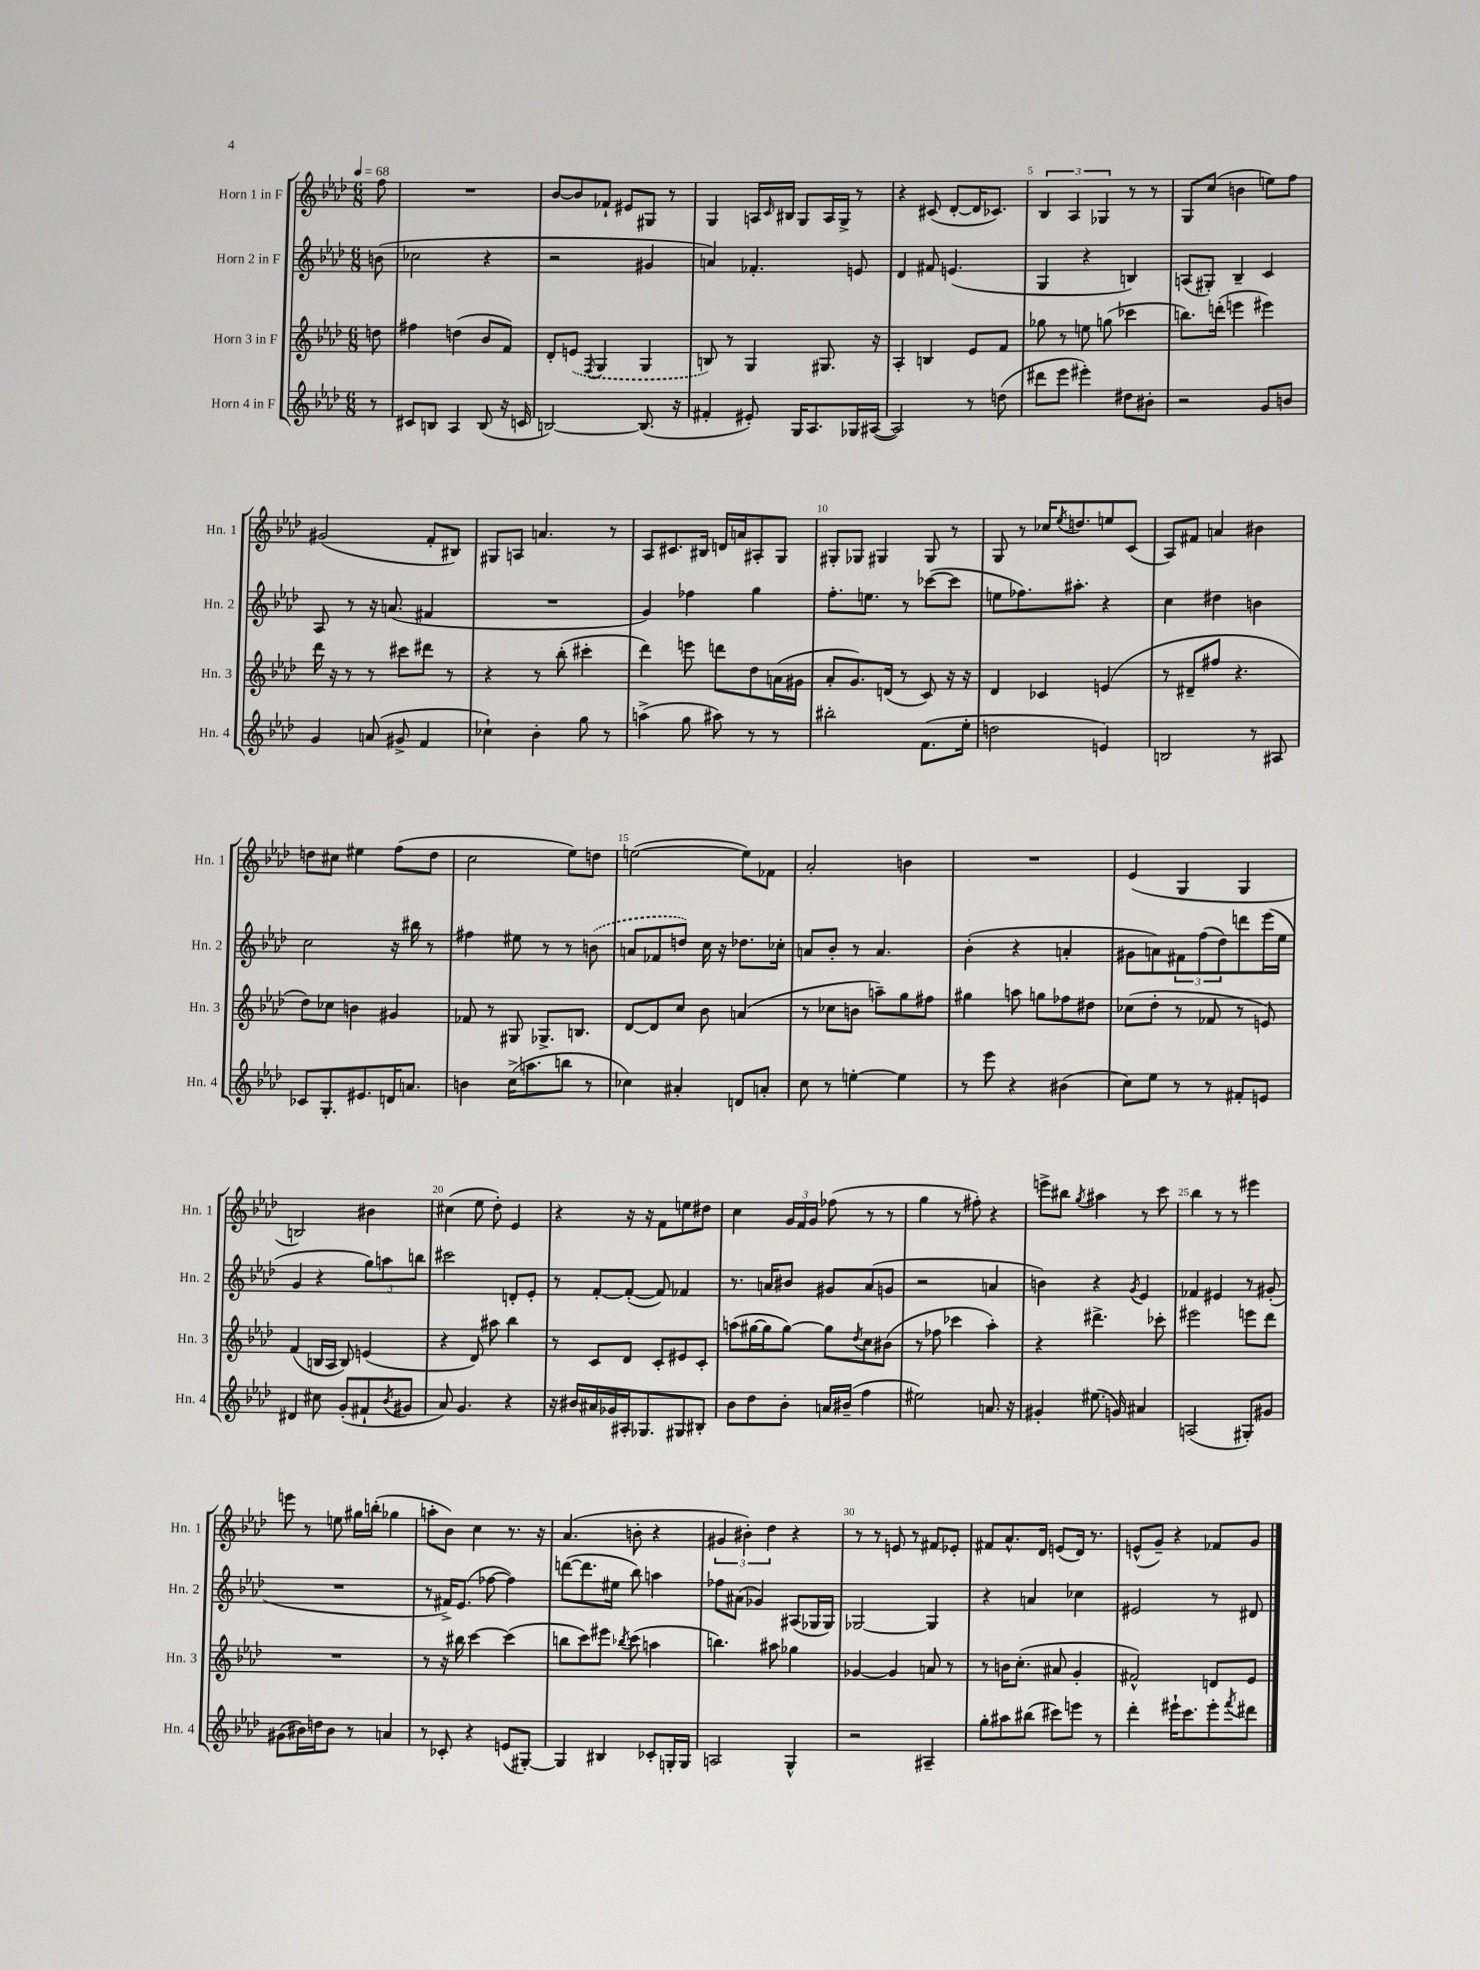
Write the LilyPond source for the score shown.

<<
\new StaffGroup <<
\new Staff = "s0" \with { instrumentName = "Horn 1 in F" shortInstrumentName = "Hn. 1" } {
    \clef treble \key aes \major \numericTimeSignature \time 6/8 \partial 8 \tempo 4 = 68
    f''8 |
    R2. |
    bes'8~ bes'8 fes'8-! eis'8 gis8 r8 |
    g4 a16 \grace { c'16 } bis16 g8 a16 g16-> r8 |
    r4 cis'8( des'8~-. des'16 ces'8.) |
    \tuplet 3/2 { bes4 aes4 ges4 } r8 r8 |
    g8 c''8( b'4 e''8) f''8 |
    gis'2( f'8-. bis8) |
    gis8 a8 a'4. r8 |
    aes8 cis'8. bis16 d'16 a'16 ais8-. g8 |
    gis8-. ges8 gis4 gis8 r8 |
    g8 r8 ces''16 \acciaccatura { ees''8 } d''8. e''8 c'8( |
    aes8) fis'8 a'4 bis'4 |
    d''8 cis''8 eis''4 f''8( d''8 |
    c''2 ees''8) d''8 |
    e''2~( e''8) fes'8 |
    aes'2-. b'4 |
    R2. |
    ees'4( g4 g4 |
    b2) bis'4 |
    cis''4( ees''8 des''8-.) ees'4 |
    r4 r16 r16 f'8 e''8 dis''8 |
    c''4 \tuplet 3/2 { g'16 f'16 g'16 } fes''8( r8 r8 |
    g''4 r8 fis''8-.) r4 |
    e'''8-> bis''8 \acciaccatura { g''8 } ais''4 r8 c'''8 |
    bes''4 r8 r8 eis'''4 |
    e'''8 r8 e''8 gis''16 b''16-.( ges''4 |
    a''8-. bes'8) c''4 r8. r16 |
    aes'4.( b'8-. r4 |
    \tuplet 3/2 { gis'4 bis'4-.) des''4 } r4 |
    r8 r8 e'8 r8 fis'8 ees'8-. |
    fis'8 aes'8.-^ des'16 e'8( des'16) r8. |
    e'8-^( g'8--) r4 fes'8 g'8 \bar "|." |
}
\new Staff = "s1" \with { instrumentName = "Horn 2 in F" shortInstrumentName = "Hn. 2" } {
    \clef treble \key aes \major \numericTimeSignature \time 6/8 \partial 8
    b'8( |
    ces''2 r4 |
    r2 gis'4 |
    a'4) fes'4.-. e'8 |
    des'4 fis'8 e'4.( |
    g4 r4 b4) |
    a8( gis8-.) bes4-- c'4 |
    aes8 r8 r16 a'8.( fis'4 |
    R2. |
    g'4) fes''4 g''4 |
    f''8.-. e''8. r8 ces'''8~( ces'''8 |
    e''8 fes''8.) ais''8.-. r4 |
    c''4 dis''4 b'4 |
    c''2 r16 bis''16 r8 |
    fis''4 eis''8 r8 r8 \once \slurDashed b'8( |
    a'8 fes'8 d''8) c''16 r16 des''8. ces''16-. |
    a'8 bes'8-. r8 a'4. |
    bes'4-.( r4 a'4-. |
    gis'8 a'8) \tuplet 3/2 { fis'8 f''8( des''8) } d'''8 ees'''16( ees''16 |
    g'4 r4 \tuplet 3/2 { g''8) a''8 b''8 } |
    cis'''2 d'8-. ees'8-. |
    r8 f'8~-. f'8~-.( f'8) fes'4 |
    r8. a'16 bis'8 gis'8 a'8( g'8 |
    r2 a'4 |
    b'4) r4 \acciaccatura { g'8 } ees'4 |
    fes'4 eis'4 r8 gis'8-.( |
    R2. |
    r8 fis'16->) ees'8.( fes''8~ fes''4) |
    d'''8~( d'''8. eis''16 bes''8) a''4 |
    fes''8 ais'8( ges'4) ais8( ges16 ges16) |
    ges2~ ges4 |
    r4 a'4 ces''4 |
    eis'2 r8 dis'8 \bar "|." |
}
\new Staff = "s2" \with { instrumentName = "Horn 3 in F" shortInstrumentName = "Hn. 3" } {
    \clef treble \key aes \major \numericTimeSignature \time 6/8 \partial 8
    d''8 |
    fis''4 d''4( bes'8 f'8) |
    des'8-. \once \slurDashed e'8( \acciaccatura { f8 } g4 g4 |
    b8) r8 g4 gis8. r16 |
    aes4-. b4 ees'8 f'8 |
    ges''8 r8 e''8 g''8( ces'''4 |
    b''8.) d'''16-.( e'''4 eis'''4) |
    des'''16 r16 r8 r8 cis'''8 dis'''8 r8 |
    r4 r8 bes''8-.( cis'''4-. |
    des'''4) e'''8 d'''8 des''8 a'16( gis'16 |
    aes'8-. g'8.) d'16( r8 c'8) r16 r16 |
    des'4 ces'4 e'4( |
    r8 dis'8-- fis''8 r4. |
    des''8) ces''8 b'4 gis'4 |
    fes'8 r8 gis8 ges8.-> b8. |
    des'8~ des'8 c''8 bes'8 a'4( |
    r8 ces''8 b'8 a''8--) g''8 fis''8 |
    gis''4 a''8 g''8 fes''8 dis''8 |
    ces''8( des''8-. r8 fes'8 r8 e'8) |
    f'4( b16 aes16 b8) e'4( |
    r4 des'8) ais''8 bes''4 |
    r8 c'8 des'8 c'8-. eis'8 c'8-. |
    a''8( gis''16~ gis''16 gis''8~) gis''8 \acciaccatura { des''8 } c''8 bis'8( |
    r8 fes''8 ces'''4 aes''4-.) |
    r4 dis'''4.-> ces'''8-. |
    eis'''2 e'''8 des'''8 |
    R2. |
    r8 r16 bis''16 c'''4~ c'''4( |
    b''8 c'''8) eis'''8 \acciaccatura { bes''8 } c'''8( a''4 |
    b''4.) ais''8 ges''4 |
    ges'4~ ges'4 a'8 r8 |
    r8 b'16 c''8.-.( ais'8 g'4-. |
    fis'2-^) d'8 ees'8 \bar "|." |
}
\new Staff = "s3" \with { instrumentName = "Horn 4 in F" shortInstrumentName = "Hn. 4" } {
    \clef treble \key aes \major \numericTimeSignature \time 6/8 \partial 8
    r8 |
    cis'8 b8 aes4 b8( r16 c'16 |
    b2~) b8.( r16 |
    fis'4-. eis'8-.) g16 aes8. ges16 ais16~( |
    ais2) r8 d''8( |
    dis'''8 ees'''8 eis'''4-.) dis''8 bis'8-. |
    r2 g'8 b'8 |
    g'4 a'8( gis'8-> f'4 |
    ces''4-!) bes'4-. g''8 r8 |
    a''4->( g''8 ais''8) r8 r8 |
    bis''2-. f'8.( ees''16-. |
    d''2 e'4) |
    b2 r8 ais8 |
    ces'8 g8.-. eis'8. d'16 a'8. |
    b'4 c''16->( a''8. b''8 r8 |
    ces''4) ais'4-. d'8 a'8-. |
    c''8 r8 e''4~-. e''4 |
    r8 ees'''8 r4 bis'4( |
    c''8) ees''8 r8 r8 fis'8-. e'8 |
    dis'4 cis''8 g'8-.( fis'8-! \acciaccatura { bes'8 } gis'8 |
    aes'8) g'4. r4 |
    r16 bis'16 ais'16 ges'16 ais16-. ges8. gis8 bis8-. |
    bes'8 des''8 bes'8-. a'16 bis'16--( f''4 |
    eis''2) a'8. r16 |
    gis'4-. eis''8.( g'16) ais'4 |
    a2( gis8-.) gis'8 |
    gis'8( bis'16) d''16 bis'8 r8 a'4 |
    r8 ces'8-. r4 e'8( gis8~-.) |
    gis4 bis4 ces'8-. g16-. g16 |
    a2 g4-^ |
    r2 ais4-- |
    g''8-. ais''8 bis''8( cis'''8) e'''8 r8 |
    des'''4-. eis'''16-! c'''8. eis'''8-. \acciaccatura { f'''8 } dis'''8 \bar "|." |
}
>>
>>
\layout { \context { \Score \override BarNumber.break-visibility = ##(#f #t #t) barNumberVisibility = #(every-nth-bar-number-visible 5) } }
